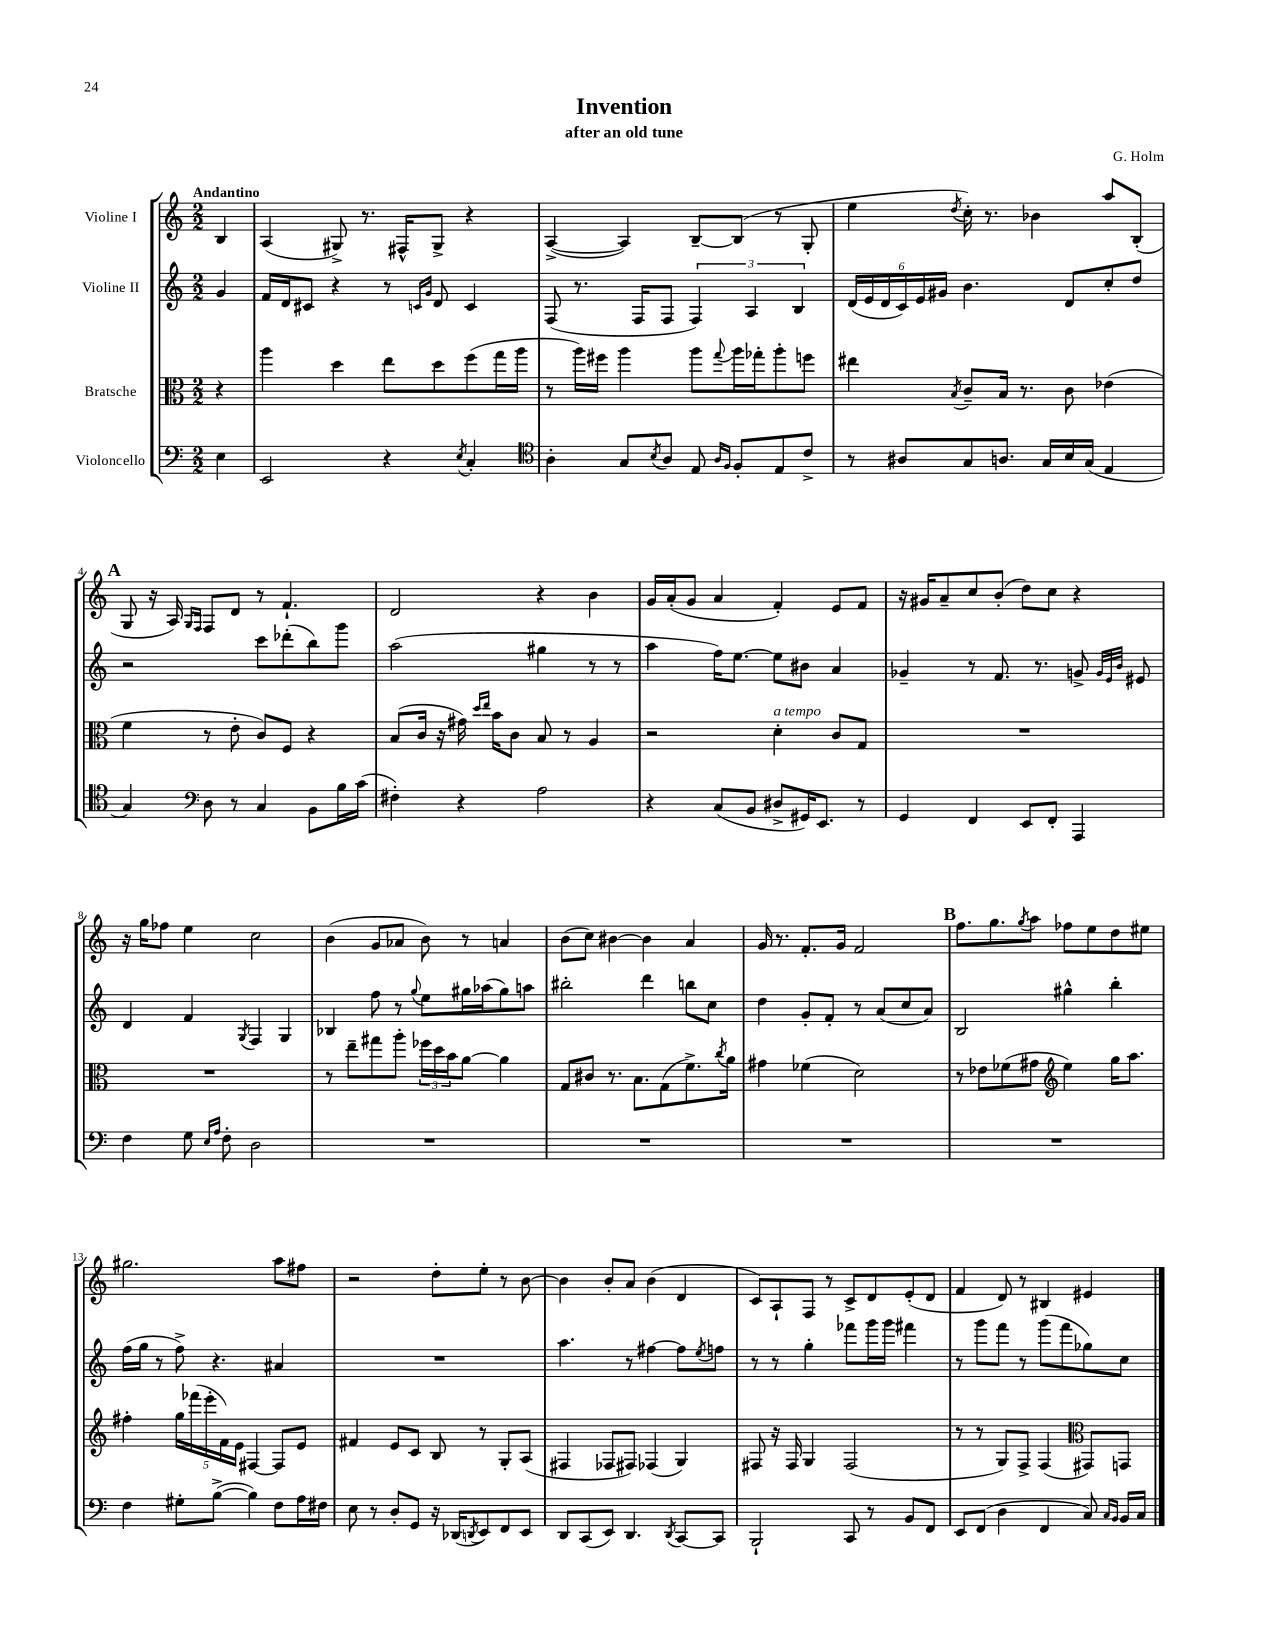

**kern	**kern	**kern	**kern
*part4	*part3	*part2	*part1
*staff4	*staff3	*staff2	*staff1
*I"Violoncello	*I"Bratsche	*I"Violine II	*I"Violine I
*clefF4	*clefC3	*clefG2	*clefG2
*k[]	*k[]	*k[]	*k[]
*M2/2	*M2/2	*M2/2	*M2/2
=	=	=	=
!	!	!	!LO:TX:a:B:t=Andantino
4E\	4r	4g/	4B/
=1	=1	=1	=1
2EE/	4aa\	16f/LL	(4A/
.	.	16d/J	.
.	.	8c#X/J	.
.	4dd\	4r	8G#X^/)
.	.	.	8.r
4r	8ee\L	8r	.
.	.	.	16F#X^^/KL
.	.	16qqcn/LL	.
.	.	16qqg/JJ	.
.	8dd\	8d/	8G#^/J
8qE/	.	.	.
4C'/	(8ff\	4c/	4r
.	16gg\L	.	.
.	16aa\JJ	.	.
=2	=2	=2	=2
*clefC4	*	*	*
4A'\	8r	(8F/	([4A^/
.	16aa\LL)	8.r	.
.	16ff#X\JJ	.	.
8G/L	4aa\	.	4A/])
.	.	16F/KL	.
8qB/	.	.	.
8A/J	.	8F/J	.
8E/	8aa\L	6F/)	[8B~/L
16qqA/LL	.	.	.
16qqF/JJ	8qqgg/	.	.
8F'/L	16aa\L	.	(8B/J]
.	.	6A/	.
.	16gg-X'\J	.	.
8E/	8aa'\	.	8r
.	.	6B/	.
8c^/J	8ffn\J	.	8G'/
=3	=3	=3	=3
8r	4ee#X\	(24d/LL	4ee\
.	.	24e/	.
.	.	24d/	.
8A#X/L	.	24c/)	.
.	.	24e/	.
.	.	24g#X/JJ	.
.	8qB/	.	8qdd/
8G/	8c~/L	4.b\	16cc'\)
.	.	.	8.r
8.An/J	16B/Jk	.	.
.	8.r	.	.
.	.	.	4b-X\
16G/LL	.	.	.
16B/	8c\	8d/L	.
(16G/JJ	.	.	.
4E/	(4e-X\	8cc'/	8aa/L
.	.	8dd/J	(8B'/J
!!LO:LB:g=z
!!LO:REH:place=s1:t=A
=4	=4	=4	=4
4G/)	4f\	2r	8G/
.	.	.	16r
.	.	.	16A/)
*clefF4	*	*	*
.	.	.	16qqG/LL
.	.	.	16qqF/JJ
8D\	8r	.	8F/L
8r	8e'\	.	8d/J
4C/	8c/L)	8ccc\L	8r
.	8F/J	(8ddd-X'\	4.f`/
8BB\L	4r	8bb\)	.
16B\L	.	8ggg\J	.
(16c\JJ	.	.	.
=5	=5	=5	=5
4F#X'\)	(8B/L	(2aa\	2d/
.	16c/Jk	.	.
.	16r	.	.
4r	16g#X\)	.	.
.	16qqdd/LL	.	.
.	16qqee/JJ	.	.
.	16b\KL	.	.
.	8c\J	.	.
2A\	8B/	4gg#X\	4r
.	8r	.	.
.	4A/	8r	4b\
.	.	8r	.
=6	=6	=6	=6
4r	2r	4aa\	16g/LL
.	.	.	(16a'/J
.	.	.	8g/J
(8C/L	.	16ff\KL)	4a/
.	.	[8.ee\J	.
8BB/J	.	.	.
!	!LO:TX:a:i:t=a tempo	!	!
8D#X^/L	4d'\	8ee\L]	4f'/)
16GG#X/K)	.	8b#X\J	.
8.EE/J	.	.	.
.	8c/L	4a/	8e/L
8r	8G/J	.	8f/J
=7	=7	=7	=7
4GG/	1r	4g-X~/	16r
.	.	.	16g#X/KL
.	.	.	8a~/
4FF/	.	8r	8cc/
.	.	8.f/	(8b'/J
8EE/L	.	.	8dd\L)
.	.	8.r	.
8FF'/J	.	.	8cc\J
4AAA/	.	8gn^/	4r
.	.	32qqg/LLL	.
.	.	32qqe/	.
.	.	32qqb/JJJ	.
.	.	8e#X/	.
!!LO:LB:g=z
=8	=8	=8	=8
4F\	1r	4d/	16r
.	.	.	16gg\KL
.	.	.	8ff-X\J
8G\	.	4f/	4ee\
16qqE/LL	.	.	.
16qqA/JJ	.	.	.
8F'\	.	.	.
.	.	8qG/	.
2D\	.	4F/	2cc\
.	.	4G/	.
=9	=9	=9	=9
1r	8r	4B-X/	(4b\
.	8ee~\L	.	.
.	8gg#X\	8ff\	8g/L
.	8aa'\J	8r	8a-X/J
.	.	8qqgg/	.
.	24ff-X\LL	8ee\L	8b\)
.	24dd\	.	.
.	24b\J	.	.
.	[8a\J	16gg#X\L	8r
.	.	(16aa-X\J	.
.	4a\]	8gg#\)	4an/
.	.	8aan\J	.
=10	=10	=10	=10
1r	8G/L	2bb#X'\	(8b\L
.	8c#X/J	.	8cc\J)
.	8.r	.	[4b#X\
.	8.B\L	.	.
.	.	4ddd\	4b#\]
.	(8G\	.	.
.	8.f^\)	8bbn\L	4a/
.	.	8cc\J	.
.	8qcc/	.	.
.	16a\Jk	.	.
=11	=11	=11	=11
1r	4g#X\	4dd\	16g/
.	.	.	8.r
.	(4f-X\	8g'/L	8.f'/L
.	.	8f'/J	.
.	.	.	16g/Jk
.	2d\)	8r	2f/
.	.	(8a/L	.
.	.	8cc/	.
.	.	8a/J)	.
!!LO:REH:place=s1:t=B
=12	=12	=12	=12
1r	8r	2B/	8.ff\L
.	8e-X\L	.	.
.	.	.	8.gg\
.	(8f-X\	.	.
.	.	.	8qgg/
.	8g#X\J	.	8aa\J
*	*clefG2	*	*
.	4ee\)	4gg#X^^\	8ff-X\L
.	.	.	8ee\
.	16gg\KL	4bb'\	8dd\
.	8.aa\J	.	.
.	.	.	8ee#X\J
!!LO:LB:g=z
=13	=13	=13	=13
4F\	4ff#X'\	(16ff\LL	2.gg#X\
.	.	16gg\JJ	.
.	.	8r	.
8G#X'\L	20gg\LL	8ff^\)	.
.	(20fff-X\	.	.
.	20eee'\	.	.
([8B^\J	.	4.r	.
.	20f\)	.	.
.	20e\JJ	.	.
4B\])	[4F#X/	.	.
8F\L	8F#/L]	4a#X/	8aa\L
16A\L	8e/J	.	8ff#X\J
16F#X\JJ	.	.	.
=14	=14	=14	=14
8E\	4f#X/	1r	2r
8r	.	.	.
8D'/L	8e/L	.	.
8GG/J	8c/J	.	.
16r	8B/	.	8dd'\L
(16DD-X/KL	.	.	.
8qDDn/	.	.	.
8EE/)	8r	.	8ee'\J
8FF/	8G'/L	.	8r
8EE/J	(8A/J	.	[8b\
=15	=15	=15	=15
8DD/L	4F#X/	4.aa\	4b\]
(8CC/	.	.	.
8EE/J)	8F-X/L	.	8b'/L
4.DD/	8F#X/J)	8r	8a/J
.	(4F-X/	[4ff#X\	(4b\
8qDD/	.	.	.
[8CC/L	4G/)	8ff#\L]	4d/
.	.	8qee/	.
8CC/J]	.	8ffn\J	.
=16	=16	=16	=16
2BBB`/	8F#X/	8r	8c/L)
.	16r	8r	8A`/
.	16F#/	.	.
.	4G/	4gg'\	8F/J
.	.	.	8r
8CC/	(2F#/	8fff-X\L	8c^/L
8r	.	16ggg\L	8d/
.	.	16ggg\JJ	.
8BB/L	.	4fff#X\	(8e'/
8FF/J	.	.	8d/J
=17	=17	=17	=17
8EE/L	8r	8r	4f/
(8FF/J	8r	8ggg\L	.
4D\	8G/L)	8fff\J	8d/)
.	8F^/J	8r	8r
4FF/	(4F/	(8ggg\L	4B#X/
.	.	8fff\	.
*	*clefC3	*	*
8C/)	8GG#X/L)	8gg-X\)	4e#X/
16qqC/LL	.	.	.
16qqBB/JJ	.	.	.
16BB/LL	8GGn/J	8cc\J	.
16C/JJ	.	.	.
==	==	==	==
*-	*-	*-	*-
